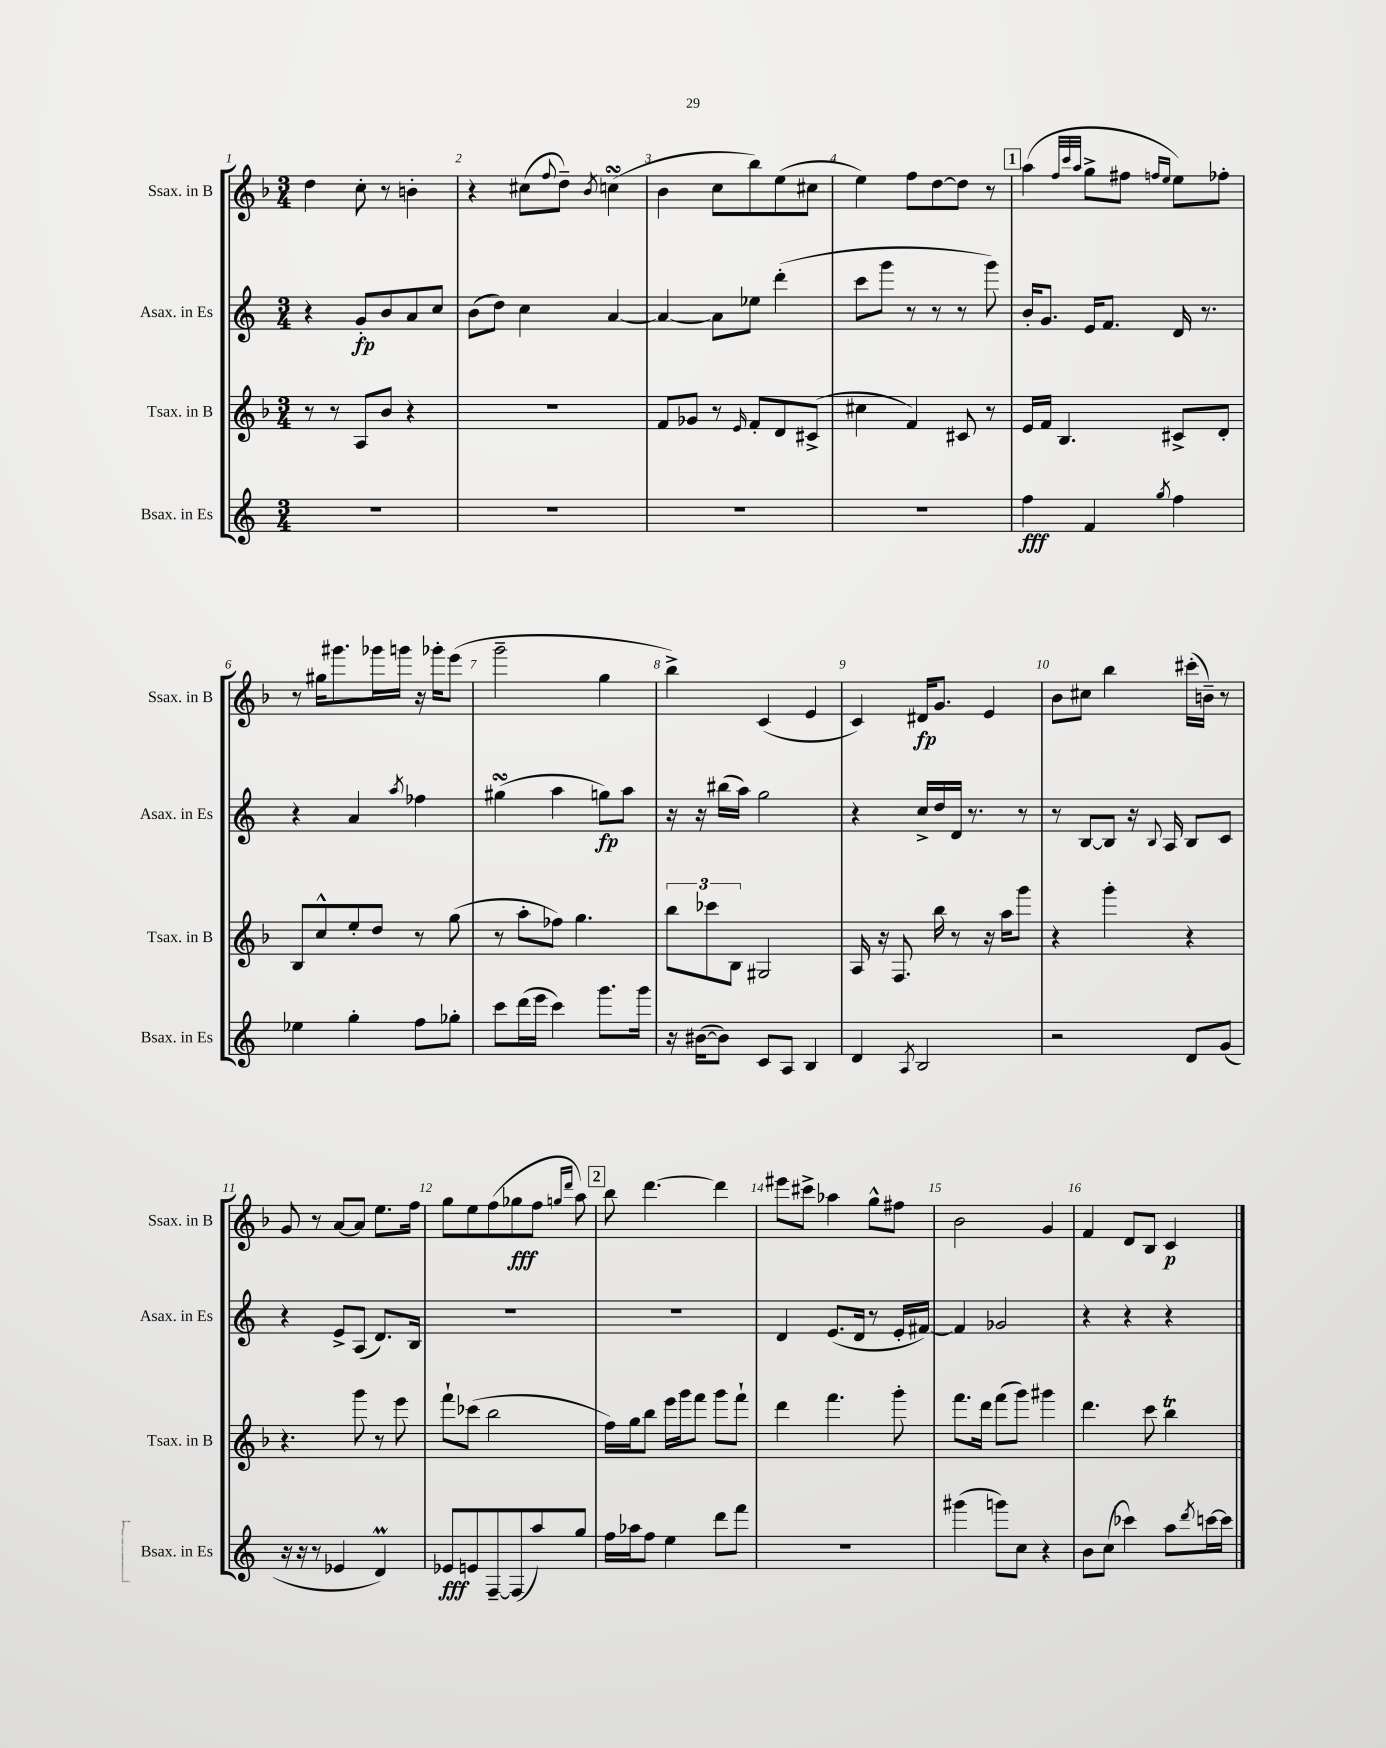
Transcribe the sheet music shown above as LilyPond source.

<<
\new StaffGroup <<
\new Staff = "s0" \with { instrumentName = "Ssax. in B" shortInstrumentName = "Ssax. in B" } {
    \clef treble \key f \major \numericTimeSignature \time 3/4
    d''4 c''8-. r8 b'4-. |
    r4 cis''8( \appoggiatura { f''8 } d''8--) \acciaccatura { bes'8 } c''4\turn( |
    bes'4 c''8 bes''8) e''8( cis''8 |
    e''4) f''8 d''8~ d''8 r8 |
    \mark \markup { \box "1" } a''4( \grace { f''32 c'''32 a''32 } g''8-> fis''8 \grace { f''16 e''16 } e''8) fes''8-. |
    r8 gis''16 gis'''8. ges'''16 g'''16 r16 ges'''16-. e'''8( |
    g'''2-- g''4 |
    bes''4->) c'4( e'4 |
    c'4) dis'16\fp g'8. e'4 |
    bes'8 cis''8 bes''4 cis'''16-.( b'16--) r8 |
    g'8 r8 a'8~ a'8 e''8. f''16 |
    g''8 e''8 f''8( ges''8\fff f''8 \grace { g''16 d'''16 } a''8) |
    \mark \markup { \box "2" } bes''8 d'''4.~ d'''4 |
    eis'''8 cis'''8-> aes''4 g''8-^ fis''8 |
    bes'2 g'4 |
    f'4 d'8 bes8 c'4\p \bar "|." |
}
\new Staff = "s1" \with { instrumentName = "Asax. in Es" shortInstrumentName = "Asax. in Es" } {
    \clef treble \key c \major \numericTimeSignature \time 3/4
    r4 g'8-.\fp b'8 a'8 c''8 |
    b'8( d''8) c''4 a'4~ |
    a'4~ a'8 ees''8 d'''4-.( |
    c'''8 g'''8 r8 r8 r8 g'''8) |
    \mark \markup { \box "1" } b'16-. g'8. e'16 f'8. d'16 r8. |
    r4 a'4 \acciaccatura { a''8 } fes''4 |
    gis''4\turn( a''4 g''8\fp) a''8 |
    r16 r16 bis''16( a''16) g''2 |
    r4 c''16-> d''16 d'16 r8. r8 |
    r8 b8~ b8 r16 \appoggiatura { b8 } a16 b8 c'8 |
    r4 e'8-> a8( d'8.) b16 |
    R2. |
    \mark \markup { \box "2" } R2. |
    d'4 e'8.( d'16 r8 e'16-. fis'16~) |
    fis'4 ges'2 |
    r4 r4 r4 \bar "|." |
}
\new Staff = "s2" \with { instrumentName = "Tsax. in B" shortInstrumentName = "Tsax. in B" } {
    \clef treble \key f \major \numericTimeSignature \time 3/4
    r8 r8 a8 bes'8 r4 |
    R2. |
    f'8 ges'8 r8 \grace { e'16 } f'8-. d'8 cis'8->( |
    cis''4 f'4) cis'8 r8 |
    \mark \markup { \box "1" } e'16 f'16 bes4. cis'8-> d'8-. |
    bes8 c''8-^ e''8-. d''8 r8 g''8( |
    r8 a''8-. fes''8) g''4. |
    \tuplet 3/2 { bes''8 ces'''8 bes8 } gis2 |
    a16 r16 f8. bes''16 r8 r16 a''16 g'''8 |
    r4 g'''4-. r4 |
    r4. g'''8 r8 e'''8 |
    f'''8-! ces'''8( bes''2 |
    \mark \markup { \box "2" } f''16) g''16 bes''8 e'''16 g'''16 f'''8 g'''8 f'''8-! |
    d'''4 f'''4. g'''8-. |
    f'''8. d'''16 f'''8( g'''8) gis'''4 |
    d'''4. c'''8 bes''4\trill \bar "|." |
}
\new Staff = "s3" \with { instrumentName = "Bsax. in Es" shortInstrumentName = "Bsax. in Es" } {
    \clef treble \key c \major \numericTimeSignature \time 3/4
    R2. |
    R2. |
    R2. |
    R2. |
    \mark \markup { \box "1" } f''4\fff f'4 \acciaccatura { g''8 } f''4 |
    ees''4 g''4-. f''8 ges''8-. |
    c'''8 d'''16( e'''16 c'''4) g'''8. g'''16 |
    r16 bis'16~( bis'8) c'8 a8 b4 |
    d'4 \acciaccatura { a8 } b2 |
    r2 d'8 g'8( |
    r16 r16 r8 ees'4 d'4\prall) |
    ees'8\fff e'8 f8~-- f8( a''8) g''8 |
    \mark \markup { \box "2" } f''16 aes''16 f''8 e''4 d'''8 f'''8 |
    R2. |
    gis'''4( g'''8) c''8 r4 |
    b'8 c''8( ces'''4) a''8 \acciaccatura { d'''8 } c'''16~ c'''16 \bar "|." |
}
>>
>>
\layout { \context { \Score \override BarNumber.break-visibility = ##(#f #t #t) barNumberVisibility = #all-bar-numbers-visible } }
